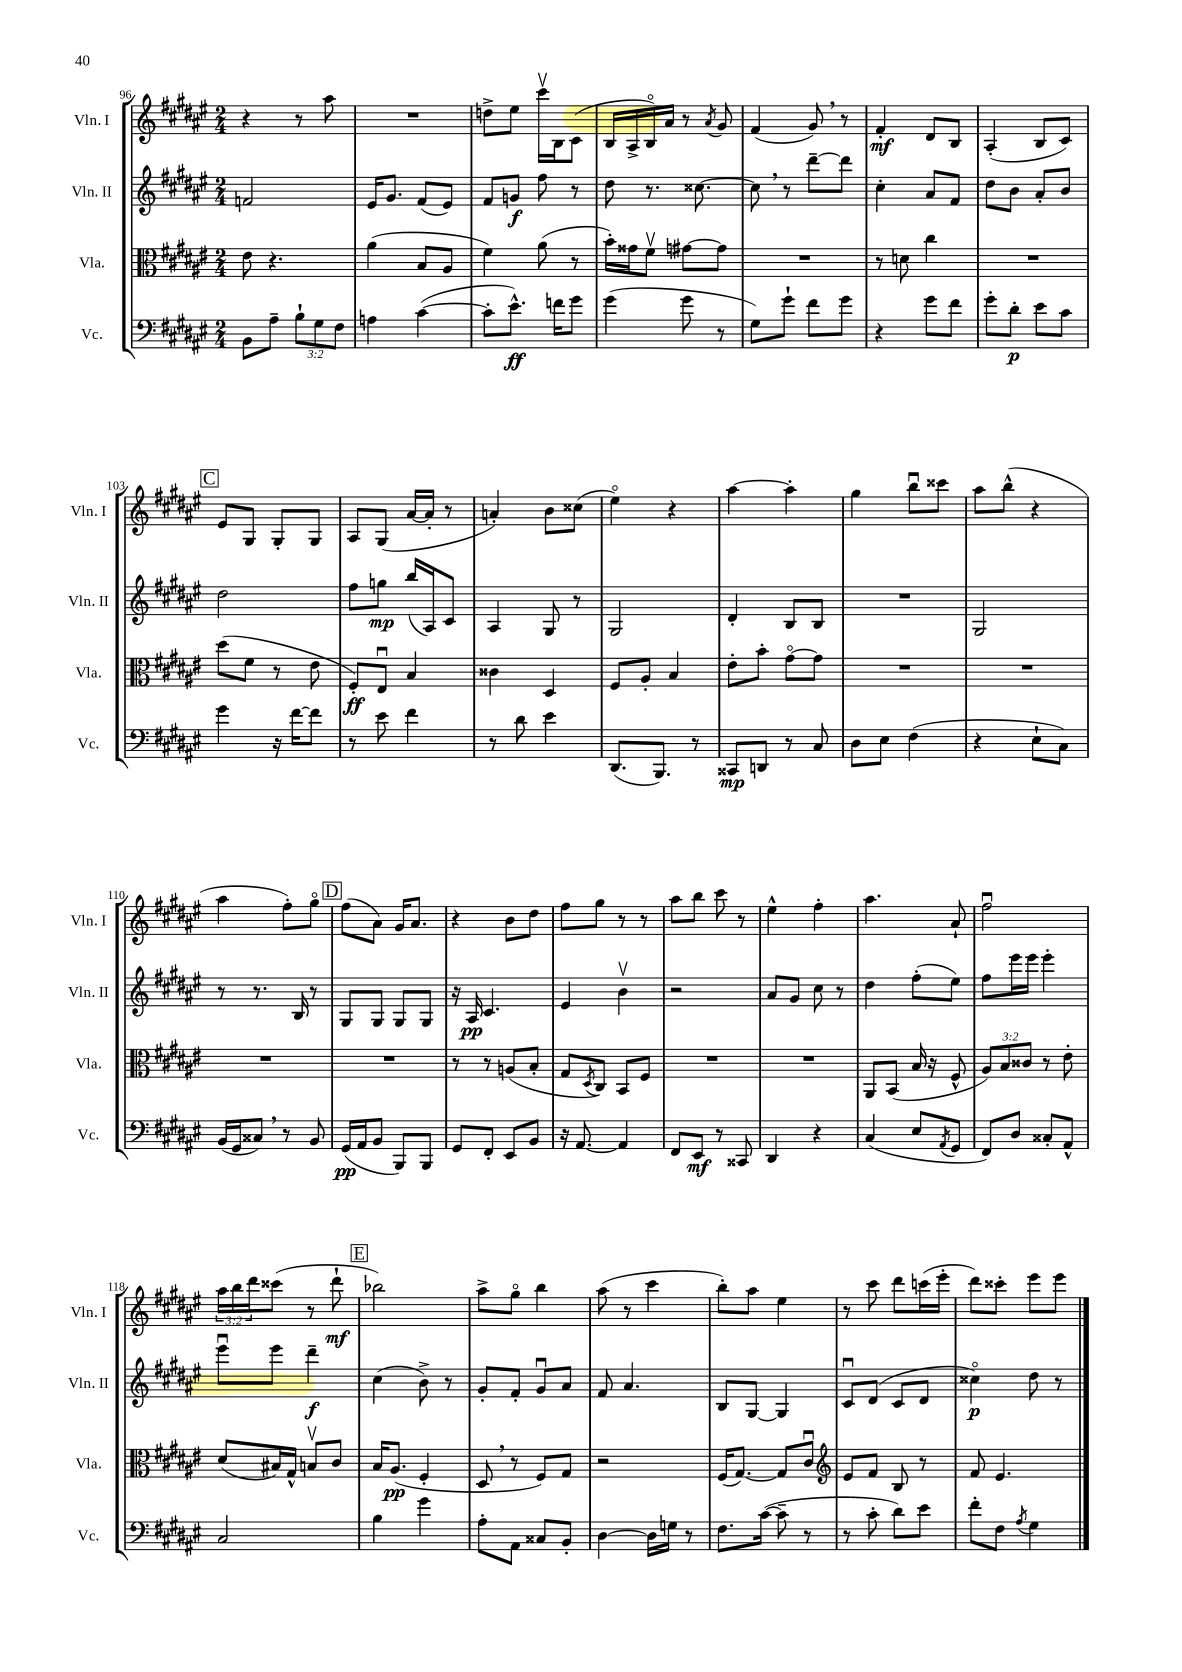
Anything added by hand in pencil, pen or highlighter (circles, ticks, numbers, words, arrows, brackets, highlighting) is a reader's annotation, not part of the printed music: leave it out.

**kern	**dynam	**kern	**dynam	**kern	**dynam	**kern	**dynam
*part4	*part4	*part3	*part3	*part2	*part2	*part1	*part1
*staff4	*staff4	*staff3	*staff3	*staff2	*staff2	*staff1	*staff1
*I"Vc.	*	*I"Vla.	*	*I"Vln. II	*	*I"Vln. I	*
*I'Vc.	*	*I'Vla.	*	*I'Vln. II	*	*I'Vln. I	*
*clefF4	*	*clefC3	*	*clefG2	*	*clefG2	*
*k[f#c#g#d#a#e#]	*	*k[f#c#g#d#a#e#]	*	*k[f#c#g#d#a#e#]	*	*k[f#c#g#d#a#e#]	*
*M2/4	*	*M2/4	*	*M2/4	*	*M2/4	*
=96	=96	=96	=96	=96	=96	=96	=96
8BB\L	.	8e#\	.	2fn/	.	4r	.
8A#~\J	.	4.r	.	.	.	.	.
12B`\L	.	.	.	.	.	8r	.
12G#\	.	.	.	.	.	.	.
.	.	.	.	.	.	8aa#\	.
12F#\J	.	.	.	.	.	.	.
=97	=97	=97	=97	=97	=97	=97	=97
4An\	.	(4a#\	.	16e#/KL	.	2r	.
.	.	.	.	8.g#/J	.	.	.
([4c#\	.	8B/L	.	(8f#/L	.	.	.
.	.	8A#/J	.	8e#/J)	.	.	.
=98	=98	=98	=98	=98	=98	=98	=98
8c#'\L]	.	4f#\)	.	8f#/L	.	8ddn^\L	.
8.e#^^\J)	ff	.	.	8gn/J	f	8ee#\J	.
.	.	(8a#\	.	8ff#\	.	16ccc#v\LL	.
16fn\KL	.	.	.	.	.	16B\J	.
8g#\J	.	8r	.	8r	.	(8c#\J	.
=99	=99	=99	=99	=99	=99	=99	=99
(4g#\	.	16b'\LL)	.	8dd#\	.	16B/LL	.
.	.	16g##X\J	.	.	.	16A#^/	.
.	.	8f#v\J	.	8.r	.	16B/)	.
.	.	.	.	.	.	16a#/JJ	.
8g#\	.	[8g#X\L	.	.	.	8r	.
.	.	.	.	[8.cc##X\	.	.	.
.	.	.	.	.	.	8qa#/	.
8r	.	8g#\J]	.	.	.	8g#/	.
=100	=100	=100	=100	=100	=100	=100	=100
8G#\L)	.	2r	.	8cc##,\]	.	(4f#/	.
8g#`\J	.	.	.	8r	.	.	.
8f#\L	.	.	.	[8ddd#~\L	.	8g#,/)	.
8g#\J	.	.	.	8ddd#\J]	.	8r	.
=101	=101	=101	=101	=101	=101	=101	=101
4r	.	8r	.	4cc#'\	.	4f#'/	mf
.	.	8dn\	.	.	.	.	.
8g#\L	.	4cc#\	.	8a#/L	.	8d#/L	.
8f#\J	.	.	.	8f#/J	.	8B/J	.
=102	=102	=102	=102	=102	=102	=102	=102
8g#'\L	.	2r	.	8dd#\L	.	(4A#'/	.
8d#'\J	p	.	.	8b\J	.	.	.
8e#\L	.	.	.	8a#'/L	.	8B/L	.
8c#\J	.	.	.	8b/J	.	8c#/J)	.
!!LO:LB:g=z
!!LO:REH:place=s1:t=C
=103	=103	=103	=103	=103	=103	=103	=103
4g#\	.	(8dd#\L	.	2dd#\	.	8e#/L	.
.	.	8f#\J	.	.	.	8G#/J	.
16r	.	8r	.	.	.	8G#'/L	.
[16f#\KL	.	.	.	.	.	.	.
8f#\J]	.	8e#\	.	.	.	8G#/J	.
=104	=104	=104	=104	=104	=104	=104	=104
8r	.	8F#'/L)	ff	8ff#\L	.	8A#/L	.
8e#\	.	8E#u/J	.	8ggn\J	mp	(8G#/J	.
4f#\	.	4B/	.	(16bb/LL	.	[16a#/LL	.
.	.	.	.	16A#/J)	.	16a#'/JJ]	.
.	.	.	.	8c#/J	.	8r	.
=105	=105	=105	=105	=105	=105	=105	=105
8r	.	4c##X\	.	4A#/	.	4an'/)	.
8d#\	.	.	.	.	.	.	.
4e#\	.	4D#/	.	8G#/	.	8b\L	.
.	.	.	.	8r	.	(8cc##X\J	.
=106	=106	=106	=106	=106	=106	=106	=106
(8.DD#/L	.	8F#/L	.	2G#/	.	4ee#\)	.
.	.	8A#'/J	.	.	.	.	.
8.BBB/J)	.	.	.	.	.	.	.
.	.	4B/	.	.	.	4r	.
8r	.	.	.	.	.	.	.
=107	=107	=107	=107	=107	=107	=107	=107
8CC##X/L	mp	8e#'\L	.	4d#'/	.	[4aa#\	.
8DDn/J	.	8b'\J	.	.	.	.	.
8r	.	[8g#\L	.	8B/L	.	4aa#'\]	.
8C#/	.	8g#\J]	.	8B/J	.	.	.
=108	=108	=108	=108	=108	=108	=108	=108
8D#\L	.	2r	.	2r	.	4gg#\	.
8E#\J	.	.	.	.	.	.	.
(4F#\	.	.	.	.	.	8bbu\L	.
.	.	.	.	.	.	8ccc##X\J	.
=109	=109	=109	=109	=109	=109	=109	=109
4r	.	2r	.	2G#/	.	8aa#\L	.
.	.	.	.	.	.	(8bb^^\J	.
8E#`\L	.	.	.	.	.	4r	.
8C#\J)	.	.	.	.	.	.	.
!!LO:LB:g=z
=110	=110	=110	=110	=110	=110	=110	=110
(16BB/LL	.	2r	.	8r	.	4aa#\	.
16GG#/J	.	.	.	.	.	.	.
8C##X,/J)	.	.	.	8.r	.	.	.
8r	.	.	.	.	.	8ff#'\L)	.
.	.	.	.	16B/	.	.	.
8BB/	.	.	.	8r	.	8gg#\J	.
!!LO:REH:place=s1:t=D
=111	=111	=111	=111	=111	=111	=111	=111
(16GG#/LL	pp	2r	.	8G#/L	.	(8ff#\L	.
16AA#/J	.	.	.	.	.	.	.
8BB/J	.	.	.	8G#/J	.	8a#\J)	.
8BBB/L)	.	.	.	8G#/L	.	16g#/KL	.
.	.	.	.	.	.	8.a#/J	.
8BBB/J	.	.	.	8G#/J	.	.	.
=112	=112	=112	=112	=112	=112	=112	=112
8GG#/L	.	8r	.	16r	.	4r	.
.	.	.	.	16A#/	pp	.	.
8FF#'/J	.	8r	.	4.c#/	.	.	.
8EE#/L	.	(8An/L	.	.	.	8b\L	.
8BB/J	.	8B'/J	.	.	.	8dd#\J	.
=113	=113	=113	=113	=113	=113	=113	=113
16r	.	8G#/L	.	4e#/	.	8ff#\L	.
[8.AA#/	.	.	.	.	.	.	.
.	.	8qD#/	.	.	.	.	.
.	.	8C#/J)	.	.	.	8gg#\J	.
4AA#/]	.	8BB/L	.	4bv\	.	8r	.
.	.	8F#/J	.	.	.	8r	.
=114	=114	=114	=114	=114	=114	=114	=114
8FF#/L	.	2r	.	2r	.	8aa#\L	.
8EE#/J	mf	.	.	.	.	8bb\J	.
8r	.	.	.	.	.	8ccc#\	.
8CC##X/	.	.	.	.	.	8r	.
=115	=115	=115	=115	=115	=115	=115	=115
4DD#/	.	2r	.	8a#/L	.	4ee#^^\	.
.	.	.	.	8g#/J	.	.	.
4r	.	.	.	8cc#\	.	4ff#'\	.
.	.	.	.	8r	.	.	.
=116	=116	=116	=116	=116	=116	=116	=116
(4C#/	.	8AA#/L	.	4dd#\	.	4.aa#\	.
.	.	(8BB/J	.	.	.	.	.
8E#/L	.	16B/	.	(8ff#'\L	.	.	.
.	.	16r	.	.	.	.	.
8qAA#/	.	.	.	.	.	.	.
8GG#/J	.	8F#^^/	.	8ee#\J)	.	8a#`/	.
=117	=117	=117	=117	=117	=117	=117	=117
8FF#/L)	.	12A#/L)	.	8ff#\L	.	2ff#u\	.
.	.	12B/	.	.	.	.	.
8D#/J	.	.	.	16eee#\L	.	.	.
.	.	12c##X/J	.	.	.	.	.
.	.	.	.	16eee#\JJ	.	.	.
8C##X'/L	.	8r	.	4eee#'\	.	.	.
8AA#^^/J	.	8e#'\	.	.	.	.	.
!!LO:LB:g=z
=118	=118	=118	=118	=118	=118	=118	=118
2C#/	.	(8d#/L	.	8eee#u\L	.	24aa#\LL	.
.	.	.	.	.	.	24bb\	.
.	.	.	.	.	.	24ddd#\J	.
.	.	16B#X/L)	.	8eee#\J	.	(8ccc##X\J	.
.	.	16G#^^/JJ	.	.	.	.	.
.	.	8Bnv/L	.	4ddd#~\	f	8r	.
.	.	8c#/J	.	.	.	8ddd#`\	mf
!!LO:REH:place=s1:t=E
=119	=119	=119	=119	=119	=119	=119	=119
4B\	.	16B/KL	.	(4cc#\	.	2bb-X\)	.
.	.	(8.A#/J	pp	.	.	.	.
4g#\	.	4F#'/	.	8b^\)	.	.	.
.	.	.	.	8r	.	.	.
=120	=120	=120	=120	=120	=120	=120	=120
8A#'\L	.	8D#,/	.	8g#'/L	.	8aa#^\L	.
8AA#\J	.	8r	.	8f#'/J	.	8gg#\J	.
8C##X/L	.	8F#/L)	.	8g#u/L	.	4bb\	.
8BB'/J	.	8G#/J	.	8a#/J	.	.	.
=121	=121	=121	=121	=121	=121	=121	=121
[4D#\	.	2r	.	8f#/	.	(8aa#\	.
.	.	.	.	4.a#/	.	8r	.
16D#\LL]	.	.	.	.	.	4ccc#\	.
16Gn\JJ	.	.	.	.	.	.	.
8r	.	.	.	.	.	.	.
=122	=122	=122	=122	=122	=122	=122	=122
8.F#\L	.	(16F#/KL	.	8B/L	.	8bb'\L)	.
.	.	[8.G#/J)	.	.	.	.	.
.	.	.	.	[8G#/J	.	8aa#\J	.
([16c#\Jk	.	.	.	.	.	.	.
8c#~\]	.	8G#/L]	.	4G#/]	.	4ee#\	.
8r	.	8c#u/J	.	.	.	.	.
=123	=123	=123	=123	=123	=123	=123	=123
*	*	*clefG2	*	*	*	*	*
8r	.	8e#/L	.	8c#u/L	.	8r	.
8c#'\	.	8f#/J	.	(8d#/J	.	8ccc#\	.
8d#\L)	.	8B/	.	8c#/L	.	8ddd#\L	.
8e#\J	.	8r	.	8d#/J	.	(16cccn\L	.
.	.	.	.	.	.	16eee#'\JJ	.
=124	=124	=124	=124	=124	=124	=124	=124
8f#'\L	.	8f#/	.	4cc##X\)	p	8ddd#\L)	.
8F#\J	.	4.e#/	.	.	.	8ccc##X'\J	.
8qA#/	.	.	.	.	.	.	.
4G#\	.	.	.	8dd#\	.	8eee#\L	.
.	.	.	.	8r	.	8eee#\J	.
==	==	==	==	==	==	==	==
*-	*-	*-	*-	*-	*-	*-	*-
